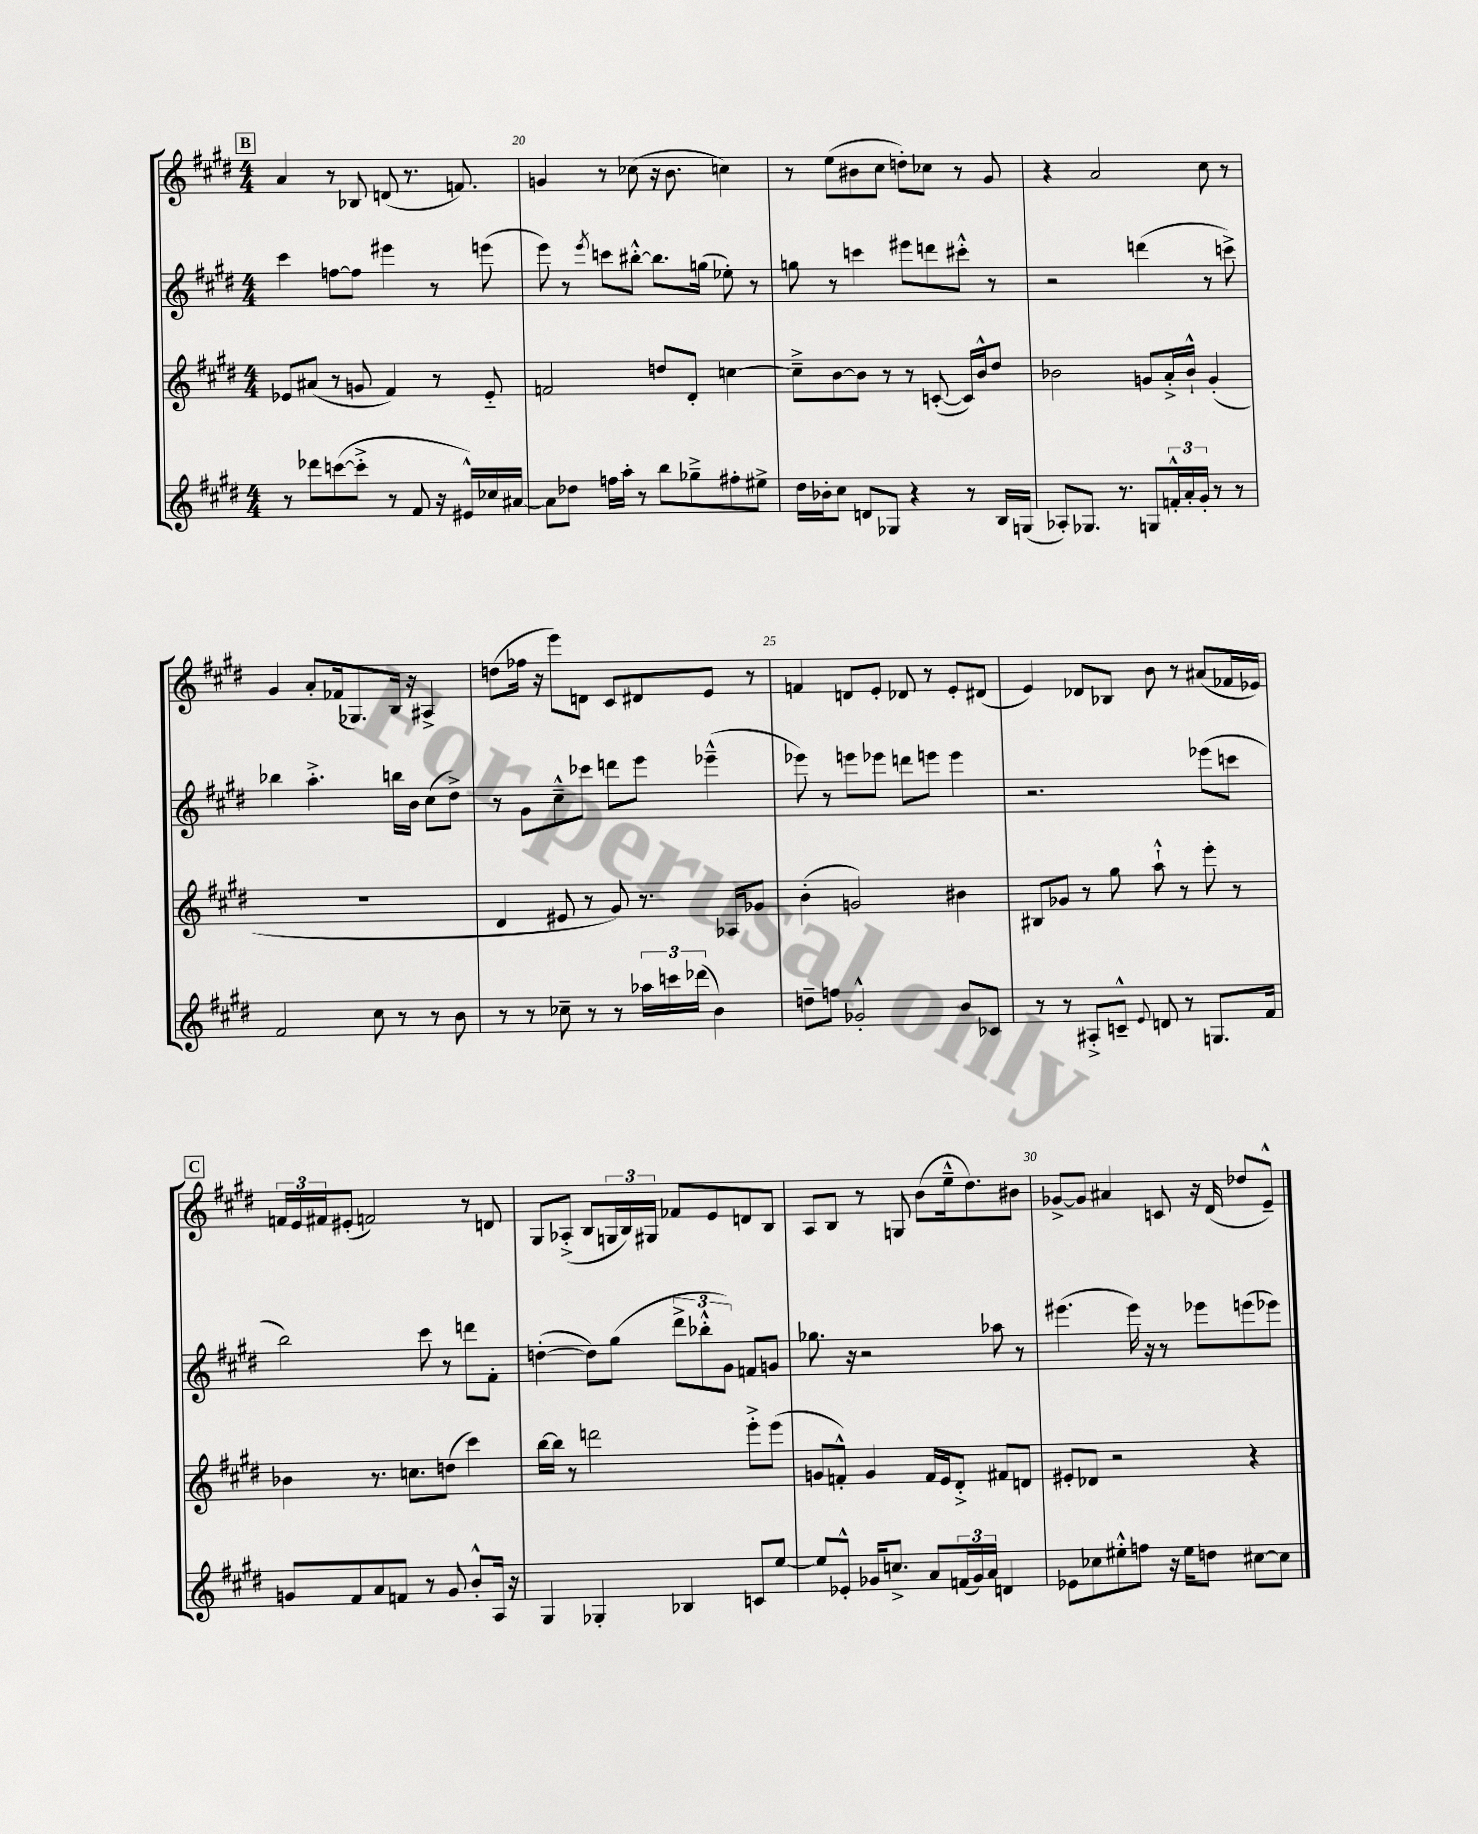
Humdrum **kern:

**kern	**kern	**kern	**kern
*staff4	*staff3	*staff2	*staff1
*clefG2	*clefG2	*clefG2	*clefG2
*k[f#c#g#d#]	*k[f#c#g#d#]	*k[f#c#g#d#]	*k[f#c#g#d#]
*M4/4	*M4/4	*M4/4	*M4/4
8r	8e-	4ccc#	4a
8ddd-	(8a#	.	.
([8ccc	8r	[8ff	8r
8ccc'^]	8g	8ff]	8B-
8r	4f#)	4eee#	(8d
8f#	.	.	8.r
16r	8r	8r	.
16e#^^)	.	.	8.f)
16cc-	8e-'~	(8eee	.
[16a#	.	.	.
=	=	=	=
8a#]	2f	8eee)	4g
8dd-	.	8r	.
.	.	8qeee	.
16ff	.	8ccc	8r
16aa'	.	.	.
8r	.	[8bb#'^^	(8cc-
8bb	8dd	8.bb#]	16r
.	.	.	8.b
8gg-~^	8d#'	.	.
.	.	(16gg	.
8ff#'	[4cc	8ee-')	4cc)
8ee#^	.	8r	.
=	=	=	=
16dd#	8cc~^]	8gg	8r
16b-'	.	.	.
8cc#	[8b	8r	(8ee
8d	8b]	4ccc	8b#
8G-	8r	.	8cc#
4r	8r	8eee#	8dd')
.	([8c'	8ddd	8cc-
8r	16c])	8ccc#'^^	8r
.	16b^^	.	.
16B	8dd#	8r	8g#
(16G	.	.	.
=	=	=	=
8A-')	2b-	2r	4r
8.G-	.	.	.
.	.	.	2a
8.r	.	.	.
8G	8g	(4ddd	.
24f'^^	16a'^	.	.
24a'	.	.	.
.	16b-`^^	.	.
24g#'	.	.	.
8r	(4g'	8r	8cc#
8r	.	8ccc^)	8r
=	=	=	=
2f#	1r	4bb-	4g#
.	.	4.aa'^	8a'
.	.	.	(16f-
.	.	.	8.G-)
8cc#	.	.	.
8r	.	16bb	16B
.	.	16b	16r
8r	.	(8cc#	4A#^
8b	.	8dd#^)	.
=	=	=	=
8r	4d#	8r	(8dd
8r	.	8g#	16ff-
.	.	.	16r
8cc-~	8e#	8cc#~^^	8eee)
8r	8r	8ccc-	8d
8r	8g#)	8ddd	8c#
24aa-	8.r	8eee	8d#
24ccc	.	.	.
(24ddd-	.	.	.
4b)	.	(4eee-~^^	8e
.	16A-	.	.
.	8g-	.	8r
=	=	=	=
8dd~	(4b'	8eee-)	4f
8ff	.	8r	.
2g-'^^	2g)	8eee	8d
.	.	8eee-	8e'
.	.	8ddd	8d-
.	.	8eee	8r
8b	4b#	4eee	8e'
8c-	.	.	(8d#
=	=	=	=
8r	8B#	2.r	4e)
8r	8g-	.	.
8A#'^	8r	.	8d-
8c~^^	8gg#	.	8B-
8qqe	.	.	.
8d	8aa`^^	.	8b
8r	8r	.	8r
8.G	8eee'	(8eee-	(8a#
.	8r	8ccc	16f-
16f#	.	.	16e-)
=	=	=	=
8g	4b-	2bb)	24f
.	.	.	24e
.	.	.	24f#
8f#	.	.	(8e#'
8a	8.r	.	2f)
8f	.	.	.
.	8.cc	.	.
8r	.	8ccc#	.
8g	(8dd	8r	.
8b'^^	4ccc#)	8ddd	8r
16A	.	8f#'	8d
16r	.	.	.
=	=	=	=
4G#	[16bb	([4dd'	8G#
.	16bb]	.	.
.	8r	.	(8A-'^
4G-'	2ddd	8dd])	8B
.	.	(8gg#	24G
.	.	.	24B)
.	.	.	24G#
4B-	.	12ddd#^	8f-
.	.	12bb-'^^	.
.	.	.	8e
.	.	12g#)	.
8c	8eee'^	8f	8d
[8ee	(8eee	8g	8B
=	=	=	=
8ee]	8g	8.gg-	8A
8e-'^^	8f'^^)	.	8B
.	.	16r	.
16g-	4g	2r	8r
8.cc^	.	.	.
.	.	.	8G
8a	16f	.	(8b
.	16e	.	.
(24f	8d#'^	.	16ee~^^
24g-)	.	.	.
.	.	.	8.dd#)
24a	.	.	.
4d	8f#	8aa-	.
.	8d	8r	8b#
=	=	=	=
8e-	8e#'	(4.eee#	[8g-^
8cc-	8d-	.	8g-]
8ee#'^^	2r	.	4a#
8ff	.	16eee#)	.
.	.	16r	.
16r	.	8r	8c
16ee#	.	.	.
8dd	.	8eee-	16r
.	.	.	(16d#
[8cc#	4r	(8eee	8dd-
8cc#]	.	8eee-)	8e~^^)
==	==	==	==
*-	*-	*-	*-
